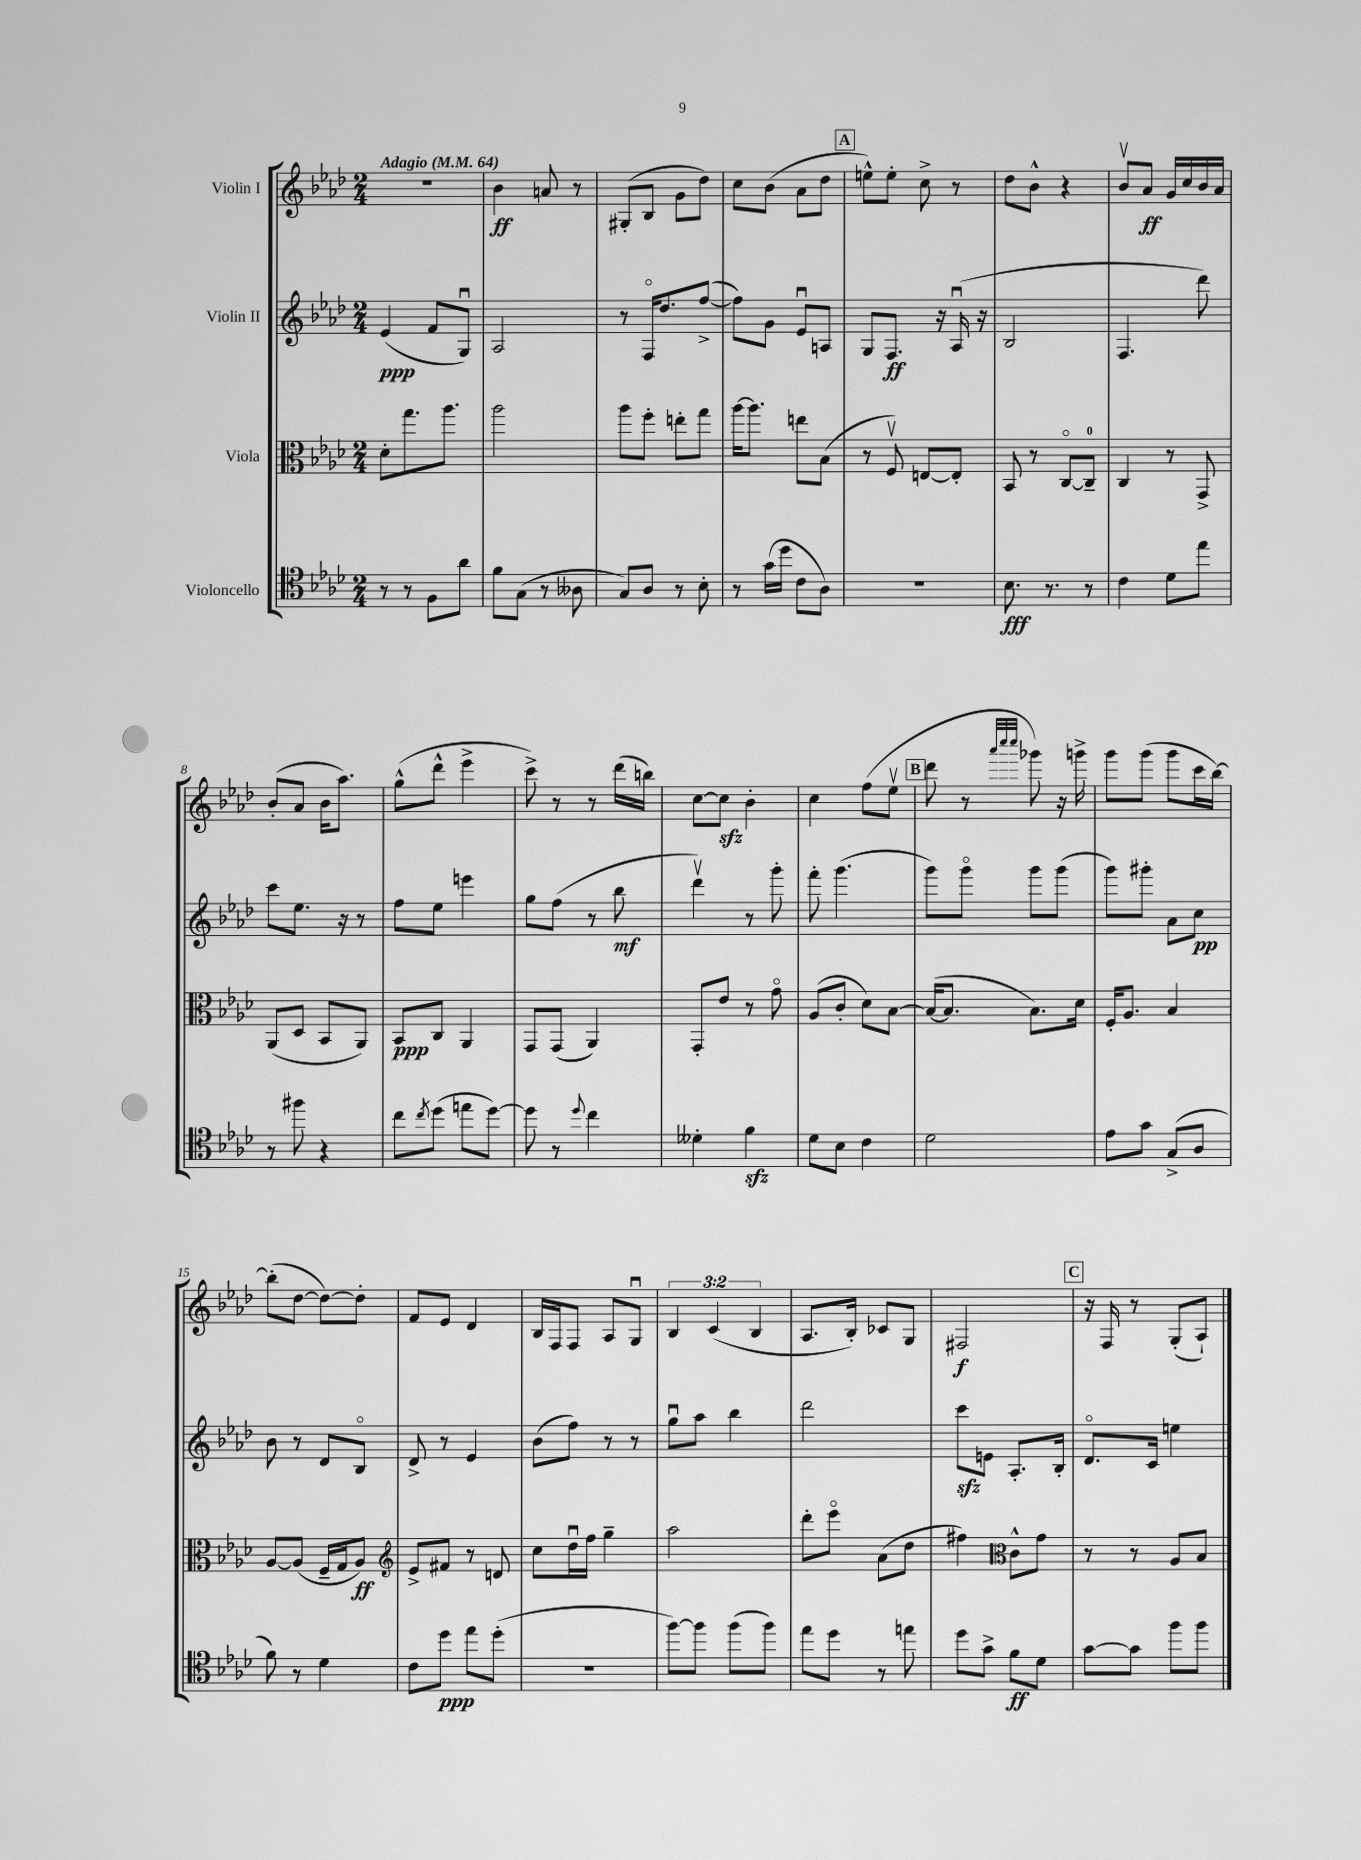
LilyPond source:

<<
\new StaffGroup <<
\new Staff = "s0" \with { instrumentName = "Violin I" } {
    \clef treble \key aes \major \numericTimeSignature \time 2/4 \override Staff.TupletNumber.text = #tuplet-number::calc-fraction-text \tempo "Adagio" 4 = 64
    R2 |
    bes'4\ff a'8 r8 |
    gis8-.( bes8 g'8 des''8) |
    c''8 bes'8( aes'8 des''8 |
    \mark \markup { \box "A" } e''8-^) e''8-. c''8-> r8 |
    des''8 bes'8-^ r4 |
    bes'8\upbow aes'8\ff g'16 c''16 bes'16 aes'16 |
    bes'8-.( aes'8 bes'16 aes''8.) |
    g''8-^( des'''8-^ ees'''4-> |
    c'''8->) r8 r8 des'''16( b''16) |
    c''8~ c''8\sfz bes'4-. |
    c''4 f''8( ees''8\upbow |
    \mark \markup { \box "B" } des'''8 r8 \grace { aes'''32 c''''32 c''''32 } ges'''8) r16 g'''16-> |
    g'''8 g'''8( g'''8 c'''16 bes''16~) |
    bes''8-.( des''8~ des''8~) des''8-. |
    f'8 ees'8 des'4 |
    bes16 f16 f8 aes8 g8\downbow |
    \tuplet 3/2 { bes4 c'4( bes4 } |
    aes8. bes16-.) ces'8 g8 |
    fis2\f |
    \mark \markup { \box "C" } r16 f16 r8 g8-.( aes8-!) \bar "|." |
}
\new Staff = "s1" \with { instrumentName = "Violin II" } {
    \clef treble \key aes \major \numericTimeSignature \time 2/4
    ees'4\ppp( f'8 g8\downbow) |
    aes2 |
    r8 f16\flageolet des''8. f''8~->( |
    f''8) g'8 ees'8\downbow a8 |
    \mark \markup { \box "A" } g8 f8.\ff r16 aes16\downbow( r16 |
    bes2 |
    f4. des'''8) |
    c'''8 ees''8. r16 r8 |
    f''8 ees''8 e'''4 |
    g''8 f''8( r8 bes''8\mf |
    des'''4\upbow) r8 g'''8-. |
    f'''8-. g'''4.( |
    \mark \markup { \box "B" } g'''8) g'''8\flageolet g'''8 g'''8( |
    g'''8) gis'''8-. aes'8 c''8\pp |
    bes'8 r8 des'8 bes8\flageolet |
    des'8-> r8 ees'4 |
    bes'8( f''8) r8 r8 |
    g''8\downbow aes''8 bes''4 |
    des'''2 |
    c'''8\sfz e'8 aes8.-. bes16-. |
    \mark \markup { \box "C" } des'8.\flageolet c'16 e''4 \bar "|." |
}
\new Staff = "s2" \with { instrumentName = "Viola" } {
    \clef alto \key aes \major \numericTimeSignature \time 2/4
    des'8-. g''8. aes''8. |
    aes''2 |
    aes''8 f''8-. e''8-. g''8 |
    aes''16~ aes''8. e''8 bes8( |
    \mark \markup { \box "A" } r8 f8\upbow) e8~ e8-. |
    bes,8 r8 c8~\flageolet c8-0-- |
    c4 r8 g,8-> |
    aes,8( des8 bes,8 aes,8) |
    bes,8\ppp c8 aes,4 |
    g,8 g,8( aes,4) |
    g,8-. ees'8 r8 g'8\flageolet |
    aes8( c'8-. des'8) bes8~ |
    \mark \markup { \box "B" } bes16~( bes8. bes8.) des'16 |
    f16-. aes8. bes4 |
    aes8~ aes8( f16-- g16 aes8\ff) |
    \clef treble ees'8-> fis'8 r8 d'8 |
    c''8 des''16\downbow f''16 g''4-- |
    aes''2 |
    des'''8-. ees'''8\flageolet aes'8( des''8 |
    fis''4) \clef alto c'8-^ g'8 |
    \mark \markup { \box "C" } r8 r8 aes8 bes8 \bar "|." |
}
\new Staff = "s3" \with { instrumentName = "Violoncello" } {
    \clef tenor \key aes \major \numericTimeSignature \time 2/4
    r8 r8 f8 aes'8 |
    f'8 g8( r8 aeses8 |
    g8) aes8 r8 bes8-. |
    r8 g'16( des''16 c'8 aes8) |
    \mark \markup { \box "A" } r2 |
    bes8.\fff r8. r8 |
    c'4 des'8 ees''8 |
    r8 fis''8 r4 |
    c''8 \acciaccatura { c''8 } des''8( e''8 des''8~) |
    des''8 r8 \appoggiatura { des''8 } c''4 |
    deses'4-. f'4\sfz |
    des'8 bes8 c'4 |
    \mark \markup { \box "B" } des'2 |
    ees'8 g'8 g8->( aes8 |
    f'8) r8 des'4 |
    c'8 des''8\ppp ees''8 des''8-.( |
    R2 |
    f''8~) f''8 f''8( f''8) |
    ees''8 des''8 r8 e''8 |
    des''8 g'8-> f'8\ff des'8 |
    \mark \markup { \box "C" } g'8~ g'8 f''8 f''8 \bar "|." |
}
>>
>>
